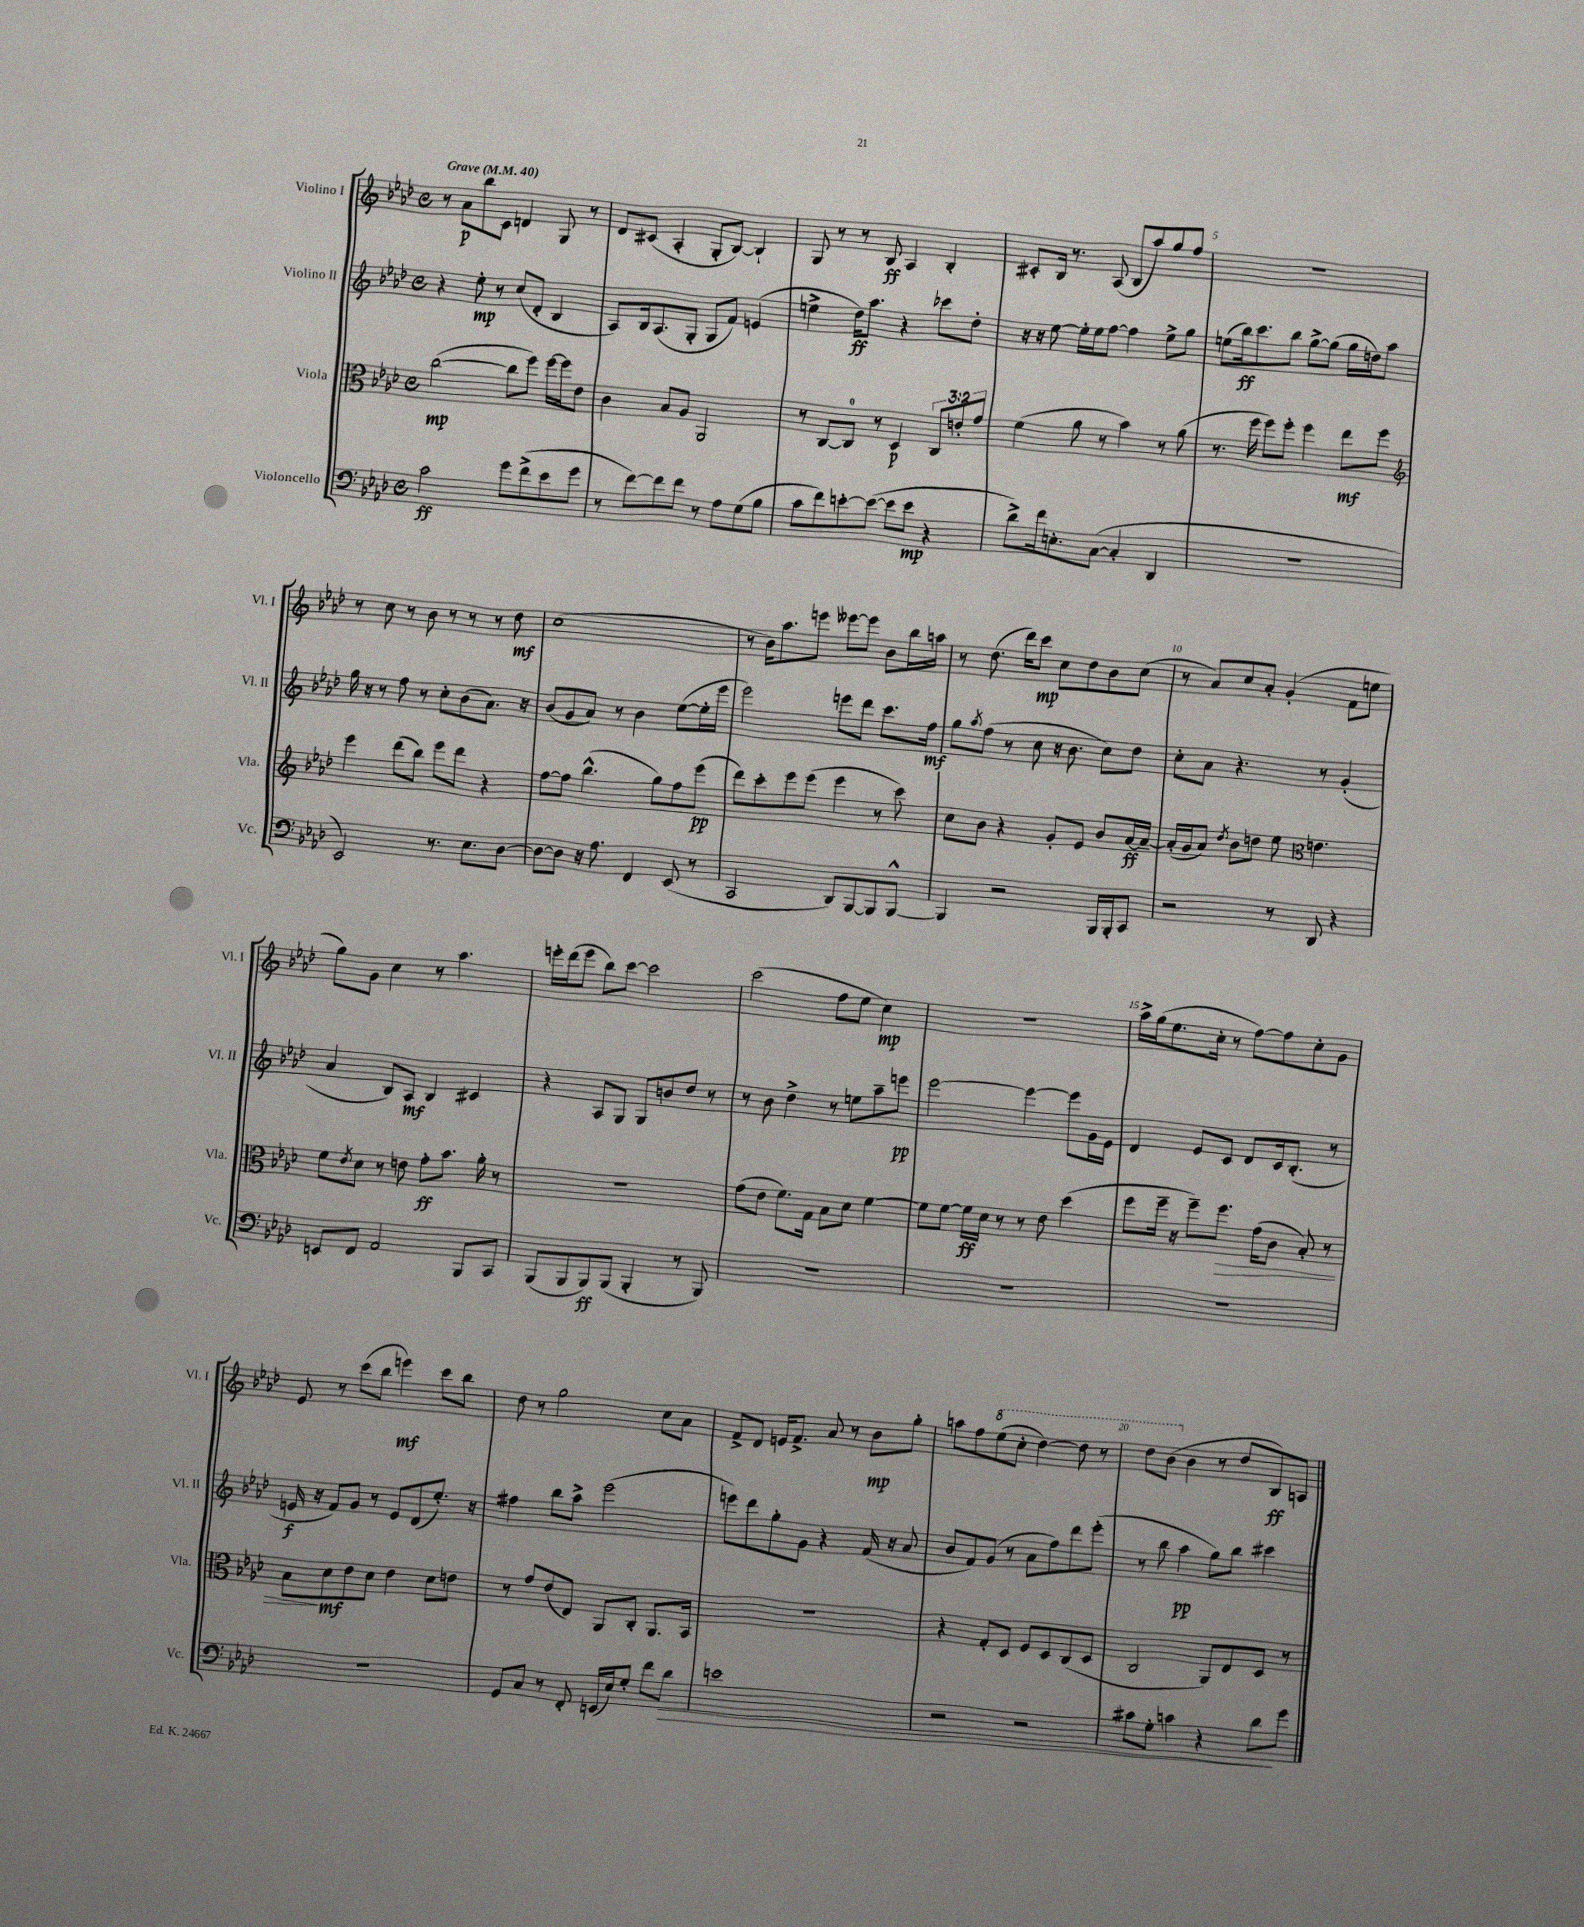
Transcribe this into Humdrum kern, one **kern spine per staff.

**kern	**dynam	**kern	**dynam	**kern	**dynam	**kern	**dynam
*part4	*part4	*part3	*part3	*part2	*part2	*part1	*part1
*staff4	*staff4	*staff3	*staff3	*staff2	*staff2	*staff1	*staff1
*I"Violoncello	*	*I"Viola	*	*I"Violino II	*	*I"Violino I	*
*I'Vc.	*	*I'Vla.	*	*I'Vl. II	*	*I'Vl. I	*
*clefF4	*	*clefC3	*	*clefG2	*	*clefG2	*
*k[b-e-a-d-]	*	*k[b-e-a-d-]	*	*k[b-e-a-d-]	*	*k[b-e-a-d-]	*
*M4/4	*	*M4/4	*	*M4/4	*	*M4/4	*
*met(c)	*	*met(c)	*	*met(c)	*	*met(c)	*
*MM40	*	*MM40	*	*MM40	*	*MM40	*
=1	=1	=1	=1	=1	=1	=1	=1
!	!	!	!	!	!	!LO:TX:a:B:t=Grave	!
2c\	ff	([2cc\	mp	4r	.	8r	.
.	.	.	.	.	.	8a-\L	p
.	.	.	.	8ee-'\	mp	8bb-\	.
.	.	.	.	8r	.	8c\J	.
8g\L	.	8cc\L]	.	(8cc/L	.	4dn/	.
(8f^\	.	8ff\J)	.	8d-'/J	.	.	.
8e-\	.	[16ff\LL	.	4B-/	.	8G/	.
.	.	16ff\J]	.	.	.	.	.
8g\J	.	8e-\J	.	.	.	8r	.
=2	=2	=2	=2	=2	=2	=2	=2
8r	.	4c\	.	8A-/L)	.	8d-/L	.
[8f\L)	.	.	.	16B-/k	.	(8c#X/J	.
.	.	.	.	(8.A-/	.	.	.
8f\]	.	8B-/L	.	.	.	4A-'/	.
8f\J	.	8A-/J	.	8G'/J	.	.	.
8r	.	2AA-/	.	8G/L	.	8G'/L	.
8A-\L	.	.	.	8f/J)	.	[8B-/J)	.
(8G\	.	.	.	(4en/	.	4B-`/]	.
8B-\J	.	.	.	.	.	.	.
=3	=3	=3	=3	=3	=3	=3	=3
8c\L	.	8r	.	4een^\	.	8G/	.
8f\)	.	[8C/L	.	.	.	8r	.
[8en'\	.	8C/J]	.	16dd-\KL)	ff	8r	.
.	.	.	.	8.aa-\J	.	.	.
(8e\J_	.	8r	.	.	.	8B-/	ff
8e\L]	.	4D-/	p	4r	.	4A-/	.
8e\J	mp	.	.	.	.	.	.
4r	.	12C/L	.	8ccc-X\L	.	4B-'/	.
.	.	12en'/	.	.	.	.	.
.	.	.	.	8dd-'\J	.	.	.
.	.	12g/J	.	.	.	.	.
=4	=4	=4	=4	=4	=4	=4	=4
8d-^\L)	.	(4f\	.	16r	.	8c#X'/L	.
.	.	.	.	16r	.	.	.
16f\k	.	.	.	[8ee-\	.	16B-/Jk	.
8.En'\	.	.	.	.	.	8.r	.
.	.	8a-\	.	16ee-'\LL]	.	.	.
.	.	.	.	16ee-\J	.	.	.
([8C\J	.	8r	.	[8ff\J	.	(8A-/	.
4C'/]	.	4b-\)	.	4ff\]	.	8B-/L	.
.	.	.	.	.	.	8aa-/)	.
4DD-/	.	8r	.	8ee-^\L	.	8gg/	.
.	.	(8a-\	.	8gg\J	.	8ff/J	.
=5	=5	=5	=5	=5	=5	=5	=5
1r	.	8.r	.	(8een\L	.	1r	.
.	.	.	.	16bb-\k)	ff	.	.
.	.	16ff\	.	8.ccc\	.	.	.
.	.	8ff\L)	.	.	.	.	.
.	.	8ff'\J	.	8bb-\J	.	.	.
.	.	4ff\	.	[8gg^\L	.	.	.
.	.	.	.	(8gg\J]	.	.	.
.	.	8ee-\L	mf	16gg\LL	.	.	.
.	.	.	.	16ddn\J)	.	.	.
.	.	8ff\J	.	8aa-\J	.	.	.
!!LO:LB:g=z
=6	=6	=6	=6	=6	=6	=6	=6
*	*	*clefG2	*	*	*	*	*
2EE-/)	.	4eee-\	.	16gg\	.	8r	.
.	.	.	.	16r	.	.	.
.	.	.	.	8r	.	8cc\	.
.	.	(8ddd-\L	.	8ff\	.	8r	.
.	.	8bb-\J)	.	8r	.	8b-\	.
8.r	.	8eee-\L	.	8cc'\L	.	8r	.
.	.	8ddd-\J	.	(8b-\	.	8r	.
8.E-\L	.	.	.	.	.	.	.
.	.	4r	.	8.a-\J)	.	8r	.
[8D-\J	.	.	.	.	.	8dd-\	mf
.	.	.	.	16r	.	.	.
=7	=7	=7	=7	=7	=7	=7	=7
8D-\L_	.	[8ff\L	.	(8b-/L	.	(1cc	.
8D-\J]	.	8ff\J]	.	8g/	.	.	.
16r	.	(4.bb-^^\	.	8a-/J)	.	.	.
8.A-\	.	.	.	.	.	.	.
.	.	.	.	8r	.	.	.
4FF/	.	.	.	4b-\	.	.	.
.	.	8gg\L)	.	.	.	.	.
(8EE-/	.	8ff\	.	([8ee-\L	.	.	.
8r	.	(8eee-\J	pp	16ee-'\L]	.	.	.
.	.	.	.	16eee-\JJ	.	.	.
=8	=8	=8	=8	=8	=8	=8	=8
2CC/	.	8ddd-\L)	.	2eee-\)	.	8r	.
.	.	8ccc'\	.	.	.	16b-\KL)	.
.	.	.	.	.	.	8.aa-\	.
.	.	8eee-\	.	.	.	.	.
.	.	(8eee-\J	.	.	.	8eeen\J	.
8DD-/L)	.	4eee-\	.	8eeen\L	.	[8eee--X\L	.
[8BBB-/	.	.	.	8ddd-\J	.	8eee--\J]	.
8BBB-/]	.	8r	.	8.ccc\L	.	8b-\L	.
[8BBB-^^/J	.	8ccc\)	.	.	.	16bb-\L	.
.	.	.	.	16ff\Jk	mf	16aan\JJ	.
=9	=9	=9	=9	=9	=9	=9	=9
4BBB-/]	.	8cc\L	.	8gg\L	.	8r	.
.	.	.	.	8qaa-/	.	.	.
.	.	8b-\J	.	(8ff\J	.	(8.dd-\	.
2r	.	4r	.	8r	.	.	.
.	.	.	.	.	.	16ddd-\KL)	.
.	.	.	.	8cc\	.	8ccc\J	mp
.	.	8g'/L	.	16r	.	8cc\L	.
.	.	.	.	8.b-\	.	.	.
.	.	8e-/J	.	.	.	8dd-\	.
16BBB-/LL	.	8b-/L	.	8cc\L)	.	8b-\	.
16BBB-'/J	.	.	.	.	.	.	.
8CC/J	.	[16a-/L	ff	8dd-\J	.	(8cc\J	.
.	.	16a-~/JJ_	.	.	.	.	.
=10	=10	=10	=10	=10	=10	=10	=10
2r	.	(16a-'/LL]	.	8cc'\L	.	8r	.
.	.	16g/J	.	.	.	.	.
.	.	8a-/J)	.	8a-\J	.	8a-/L)	.
.	.	8qdd-/	.	.	.	.	.
.	.	8b-\L	.	4.r	.	8cc/	.
.	.	8ddn\J	.	.	.	8a-'/J	.
8r	.	8ee-\	.	.	.	(4g'/	.
*	*	*clefC3	*	*	*	*	*
8DD-/	.	4.en\	.	8r	.	.	.
4r	.	.	.	(4g'/	.	8f\L	.
.	.	.	.	.	.	8een\J	.
!!LO:LB:g=z
=11	=11	=11	=11	=11	=11	=11	=11
8EEn/L	.	8f\L	.	4a-/	.	8gg\L)	.
.	.	8qe-/	.	.	.	.	.
8FF/J	.	8d-\J	.	.	.	8g\J	.
2AA-/	.	8r	.	8B-/L)	.	4cc\	.
.	.	8en\	.	8A-/J	mf	.	.
.	.	8g'\L	ff	4B-/	.	8r	.
.	.	8.b-\J	.	.	.	4.aa-\	.
8BBB-/L	.	.	.	4c#X/	.	.	.
.	.	16a-'\	.	.	.	.	.
8CC/J	.	8r	.	.	.	.	.
=12	=12	=12	=12	=12	=12	=12	=12
(8BBB-/L	.	1r	.	4r	.	16eeen'\LL	.
.	.	.	.	.	.	(16ddd-\J	.
8BBB-/	.	.	.	.	.	8eee\J	.
8BBB-/)	ff	.	.	8A-/L	.	8bb-\L)	.
(8BBB-/J	.	.	.	8G/J	.	[8ccc\J	.
4BBB-'/	.	.	.	8G/L	.	2ccc\]	.
.	.	.	.	8bn/	.	.	.
8r	.	.	.	8dd-/J	.	.	.
8BBB-/)	.	.	.	8r	.	.	.
=13	=13	=13	=13	=13	=13	=13	=13
1r	.	(8g\L	.	8r	.	(2ccc\	.
.	.	8e-\J	.	8b-\	.	.	.
.	.	8.f\L)	.	4dd-^\	.	.	.
.	.	16G\Jk	.	.	.	.	.
.	.	8B-\L	.	8r	.	8ff\L	.
.	.	8d-\J	.	8een\L	.	8ee-\J	.
.	.	[4f\	.	8aa-~\	.	4cc\)	mp
.	.	.	.	8eeen\J	pp	.	.
=14	=14	=14	=14	=14	=14	=14	=14
1r	.	8f\L]	.	[2eee-\	.	1r	.
.	.	[8f\J	.	.	.	.	.
.	.	16f\LL]	ff	.	.	.	.
.	.	16d-\JJ	.	.	.	.	.
.	.	8r	.	.	.	.	.
.	.	8r	.	4eee-\_	.	.	.
.	.	8e-\	.	.	.	.	.
.	.	(4dd-\	.	8eee-\L]	.	.	.
.	.	.	.	16g\L	.	.	.
.	.	.	.	16e-\JJ	.	.	.
=15	=15	=15	=15	=15	=15	=15	=15
1r	.	8ff\L	.	4d-/	.	16aa-^\LL	.
.	.	.	.	.	.	(16gg\J	.
.	.	16ff~\Jk	.	.	.	8.ee-\	.
.	.	16r	.	.	.	.	.
.	.	8ff~\L)	.	8e-/L	.	.	.
.	.	.	.	.	.	16cc'\Jk	.
!	!	!	!LO:HP:b	!	!	!	!
.	.	8.ff\J	>	8c/J	.	8r	.
.	.	.	.	8d-/L	.	[8ff\L)	.
.	.	(16g\KL	.	.	.	.	.
.	.	8c\J	.	16c/k	.	8ff\]	.
.	.	.	.	(8.B-'/J	.	.	.
.	.	8B-'/)	.	.	.	8cc'\	.
.	.	8r	.	8r	.	8g\J	.
!!LO:LB:g=z
=16	=16	=16	=16	=16	=16	=16	=16
1r	.	8B-\L	.	16en/	f	8e-/	.
.	.	.	.	16r	.	.	.
.	.	8d-\	] mf	8f/L)	.	8r	.
.	.	8e-\	.	8g/J	.	(8ccc\L	.
.	.	8d-\J	.	8r	.	8bb-\J	.
.	.	4e-\	.	8e/L	.	4eeen\)	mf
.	.	.	.	(8d-/	.	.	.
.	.	8d-\L	.	8.ee-'/J)	.	8ccc\L	.
.	.	8en\J	.	.	.	8bb-\J	.
.	.	.	.	16r	.	.	.
=17	=17	=17	=17	=17	=17	=17	=17
8GG/L	.	8r	.	4ff#X\	.	8dd-\	.
8C/J	.	8g/L	.	.	.	8r	.
8r	.	(8e-/	.	8bb-\L	.	2gg\	.
8FF'/	.	8E-/J)	.	8aa-^\J	.	.	.
(16EEn/LL	.	8AA-/L	.	(2eee-\	.	.	.
16E-/J)	.	.	.	.	.	.	.
8G'/J	.	8C'/J	.	.	.	.	.
8f\L	.	8.AA-/L	.	.	.	8cc\L	.
!	!LO:HP:b	!	!	!	!	!	!
8d-\J	>	.	.	.	.	8a-\J	.
.	.	16BB-/Jk	.	.	.	.	.
=18	=18	=18	=18	=18	=18	=18	=18
1en	.	1r	.	8eeen\L)	.	8f^/L	.
.	.	.	.	8ddd-\	.	8d-/J	.
.	.	.	.	8gg'\	.	16en/KL	.
.	.	.	.	.	.	8.f^/J	.
.	.	.	.	8g\J	.	.	.
.	.	.	.	4r	.	8a-/	.
.	.	.	.	.	.	8r	.
.	.	.	.	(16f/	.	8b-\L	mp
.	.	.	.	16r	.	.	.
.	.	.	.	8a-/	.	8gg'\J	.
=19	=19	=19	=19	=19	=19	=19	=19
2r	.	4r	.	8b-/L	.	8aan\L	.
.	.	.	.	8f/)	.	8ff\	.
*	*	*	*	*	*	*8va	*
.	.	8G'/L	.	(8g/J	.	(8eee-\	.
.	.	8D-/J	.	8r	.	8ccc'\J	.
2r	.	8F/L	.	8a-\L	.	[4ddd-\)	.
.	.	8D-/	.	8ff\)	.	.	.
.	.	(8C/	.	8ddd-\	.	8ddd-\]	.
.	.	8D-/J	.	(8eee-'\J	.	8r	.
=20	=20	=20	=20	=20	=20	=20	=20
8c#X\L	.	2C/	.	8r	.	8ddd-\L	.
8G'\J	.	.	.	8bb-\	.	(8bb-\J	.
*	*	*	*	*	*	*X8va	*
4cn\	.	.	.	4aa-\	pp	4b-\	.
4r	.	8AA-/L)	.	8gg\L)	.	8r	.
.	.	8E-/	.	8bb-\J	.	8dd-/L	.
8d-\L	.	8D-/J	.	4ccc#X\	.	8B-/)	ff
8g\J	]	8r	.	.	.	8An/J	.
==	==	==	==	==	==	==	==
*-	*-	*-	*-	*-	*-	*-	*-
